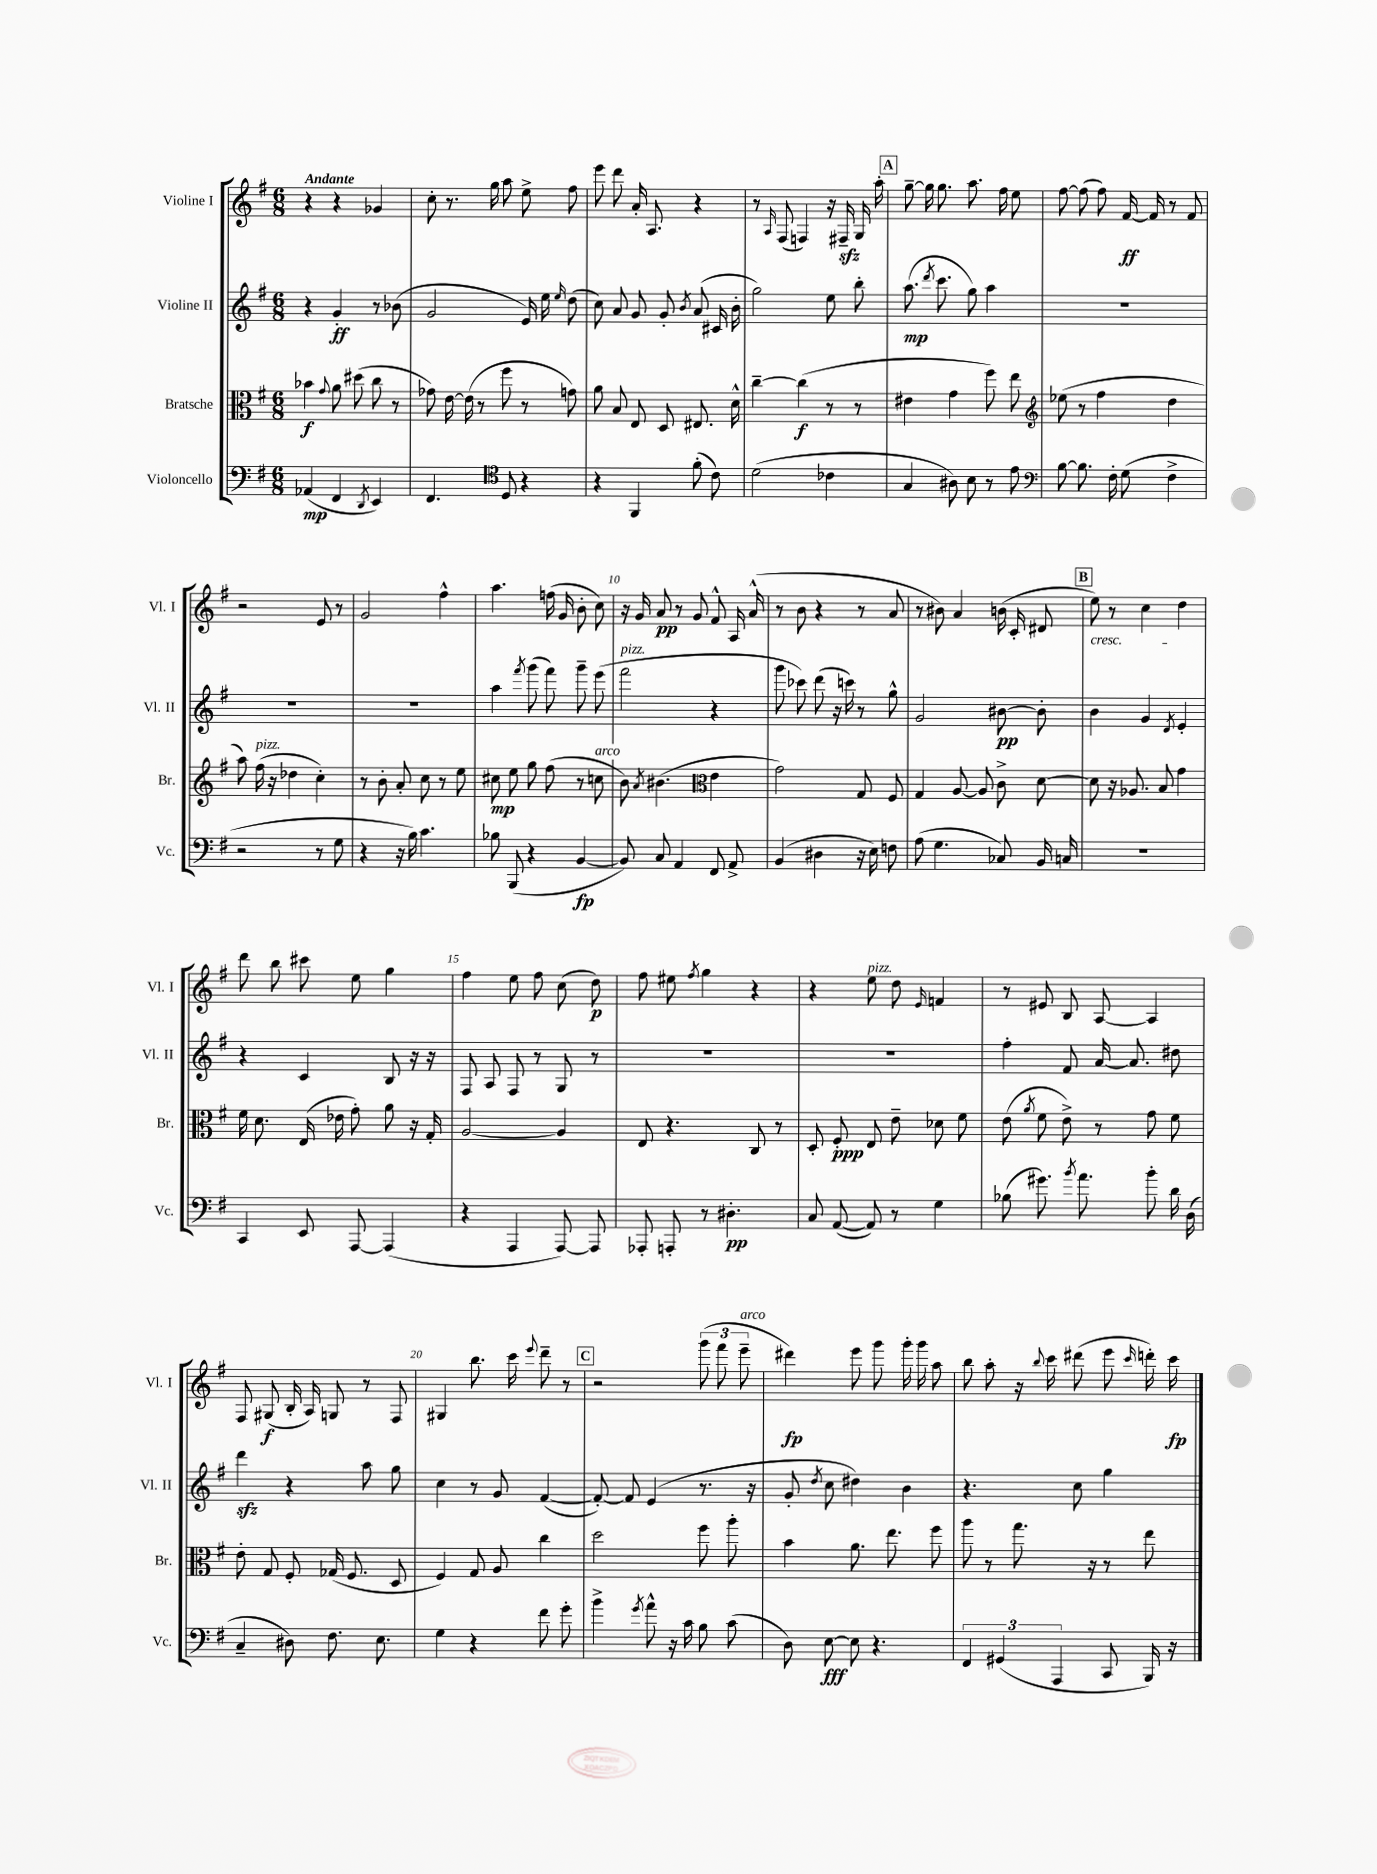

**kern	**kern	**kern	**kern
*staff4	*staff3	*staff2	*staff1
*clefF4	*clefC3	*clefG2	*clefG2
*k[f#]	*k[f#]	*k[f#]	*k[f#]
*M6/8	*M6/8	*M6/8	*M6/8
(4AA-/	4b-\	4r	4r
.	8qqg/	.	.
4FF#/	8a\	4g'/	4r
.	(8dd#\	.	.
8qDD/	.	.	.
4EE/)	8cc\	8r	4g-/
.	8r	(8b-\	.
=	=	=	=
4.FF#/	8g-\)	2g/	8cc'\
.	[16e\	.	8.r
.	(16e\]	.	.
.	8r	.	.
.	.	.	16gg\
*clefC4	*	*	*
8D/	8ff#\	.	8aa\
4r	8r	16e/)	8ee^\
.	.	16ee\	.
.	.	16qqee/	.
.	8g\)	(8dd\	8ff#\
=	=	=	=
4r	8a\	8cc\)	8eee\
.	8B/	8a/	8ddd\
4FF#/	8E/	8g/	16a'/
.	.	.	8.A/
.	8D/	8g'/	.
.	.	8qb/	.
(8f#'\	8.E#/	(8a/	4r
8c\)	.	16c#/	.
.	16d^^\	16b'\	.
=	=	=	=
(2d\	[4cc~\	2gg\)	8r
.	.	.	16qqA/
.	.	.	(8F#/
.	(4cc\]	.	4F/)
4c-\	8r	8ee\	16r
.	.	.	16F#~/
.	8r	8bb'\	16G/
.	.	.	16aa'\
=	=	=	=
4G/	4e#\	(8.aa\	[8gg~\
.	.	.	16gg\]
.	.	8qddd/	.
.	.	8.ccc\	8.gg\
8A#\)	4g\	.	.
8B\	.	8gg\)	8.aa\
8r	8ff#\)	4aa\	.
.	.	.	16ff#\
8e\	8ee\	.	8ee\
=	=	=	=
*clefF4	*clefG2	*	*
[8B\	(8ee-\	2.r	[8ff#\
8.B\]	8r	.	(8ff#\]
.	4ff#\	.	8ff#\)
16F#'\	.	.	.
(8G\	.	.	[16f#/
.	.	.	16f#/]
4F#^\	4dd\	.	8r
.	.	.	8f#/
=	=	=	=
2r	8aa\)	2.r	2r
.	(16ff#\	.	.
.	16r	.	.
.	4dd-\	.	.
8r	4cc'\)	.	8e/
8G\	.	.	8r
=	=	=	=
4r	8r	2.r	2g/
.	8b'\	.	.
16r	8a'/	.	.
16B\)	.	.	.
4.c\	8cc\	.	.
.	8r	.	4ff#^^\
.	8ee\	.	.
=	=	=	=
8B-\	8cc#\	4aa\	4.aa\
(8BBB/	8ee\	.	.
.	.	8qfff#/	.
4r	8gg\	(8ggg\	.
.	(8ff#\	8fff#\)	(16ff\
.	.	.	16g/
[4BB/	8r	8ggg~\	8b'\
.	8cc\	(8eee\	8cc\)
=	=	=	=
8BB/])	8b\)	2fff#\	16r
.	.	.	16g/
.	8qa/	.	.
8C/	(4.b#\	.	8a/
4AA/	.	.	8r
.	.	.	8g/
*	*clefC3	*	*
8FF#/	4e\	4r	8f#^^/
8AA^/	.	.	16A/
.	.	.	(16a^^/
=	=	=	=
(4BB/	2g\)	8ggg\	8r
.	.	8ccc-\)	8b\
4D#\	.	(8ddd\	4r
.	.	16r	.
.	.	16ccc\)	.
16r	8G/	8r	8r
16E\)	.	.	.
8F\	8F#/	8gg^^\	8a/
=	=	=	=
(8A\	4G/	2g/	8r
4.G\	.	.	8b#\)
.	[8A/	.	4a/
.	8A/]	.	.
8C-/)	8c^\	[8b#\	(16b\
.	.	.	16c'/
16BB/	[8d\	8b#'\]	8d#/
16C/	.	.	.
=	=	=	=
2.r	8d\]	4b\	8ee\)
.	16r	.	8r
.	8.A-/	.	.
.	.	4g/	4cc\
.	8B/	.	.
.	.	8qd/	.
.	4g\	4e'/	4dd\
=	=	=	=
4CC/	16f#\	4r	8ddd\
.	8.d\	.	.
.	.	.	8bb\
8EE/	(16E/	4c/	8ccc#\
.	16e-\	.	.
[8AAA/	8g'\)	.	8ee\
(4AAA/]	8a\	8B/	4gg\
.	16r	16r	.
.	16G'/	16r	.
=	=	=	=
4r	[2A/	8F#/	4ff#\
.	.	8A/	.
4AAA/	.	8F#/	8ee\
.	.	8r	8ff#\
[8AAA/)	4A/]	8G/	(8cc\
8AAA/]	.	8r	8dd\)
=	=	=	=
8AAA-'/	8E/	2.r	8ff#\
8AAA'/	4.r	.	8ee#\
.	.	.	8qff#/
8r	.	.	4gg\
4.D#'\	.	.	.
.	8C/	.	4r
.	8r	.	.
=	=	=	=
8C/	8D'/	2.r	4r
([8AA/	8F#'/	.	.
8AA/])	8E/	.	8ee\
8r	8e~\	.	8dd\
.	.	.	16qqe/
4G\	8d-\	.	4f/
.	8f#\	.	.
=	=	=	=
(8B-\	(8e\	4ff#'\	8r
.	8qa/	.	.
8.g#\)	8f#\	.	8e#/
.	8e^\)	8f#/	8B/
8qb/	.	.	.
8.a\	.	.	.
.	8r	[16a/	[8A/
.	.	8.a/]	.
8b'\	8g\	.	4A/]
16d\	8f#\	8dd#\	.
(16D\	.	.	.
=	=	=	=
4C~/	8e'\	4ddd\	8F#/
.	8G/	.	(8G#/
8D#\)	8F#'/	4r	16B'/
.	.	.	16A/)
8.F#\	(16G-/	.	8G/
.	8.F#/	.	.
.	.	8aa\	8r
8.E\	.	.	.
.	8D/	8gg\	8F#/
=	=	=	=
4G\	4F#/)	4cc\	4G#/
4r	8G/	8r	8.bb\
.	8A/	8g/	.
.	.	.	16ccc\
.	.	.	8qqeee/
8f#\	4cc\	([4f#/	8ddd~\
8g'\	.	.	8r
=	=	=	=
4b^\	2dd\	8f#'/_)	2r
.	.	8f#/]	.
8qg/	.	.	.
8a^^\	.	(4e/	.
16r	.	.	.
16c\	.	.	.
8B\	8ff#\	8.r	(12ggg\
.	.	.	12fff#\
(8c\	8aa'\	.	.
.	.	.	12eee~\
.	.	16r	.
=	=	=	=
8D\)	4b\	8g'/	4ddd#\)
.	.	8qdd/	.
[8E\	.	8cc\	.
8E\]	8.a\	4dd#\)	8eee\
4.r	.	.	8ggg\
.	8.ee\	.	.
.	.	4b\	16ggg'\
.	.	.	16ggg\
.	8ff#\	.	8aa\
=	=	=	=
6FF#/	8aa\	4.r	8bb\
.	8r	.	8aa'\
(6GG#/	.	.	.
.	8.gg\	.	16r
.	.	.	8qqbb/
.	.	.	16ccc\
6AAA/	.	.	.
.	.	8cc\	(8ddd#\
.	16r	.	.
8CC/	8r	4gg\	8eee\
.	.	.	16qqccc/
16BBB/)	8ee\	.	16ddd'\)
16r	.	.	16ccc\
==	==	==	==
*-	*-	*-	*-
